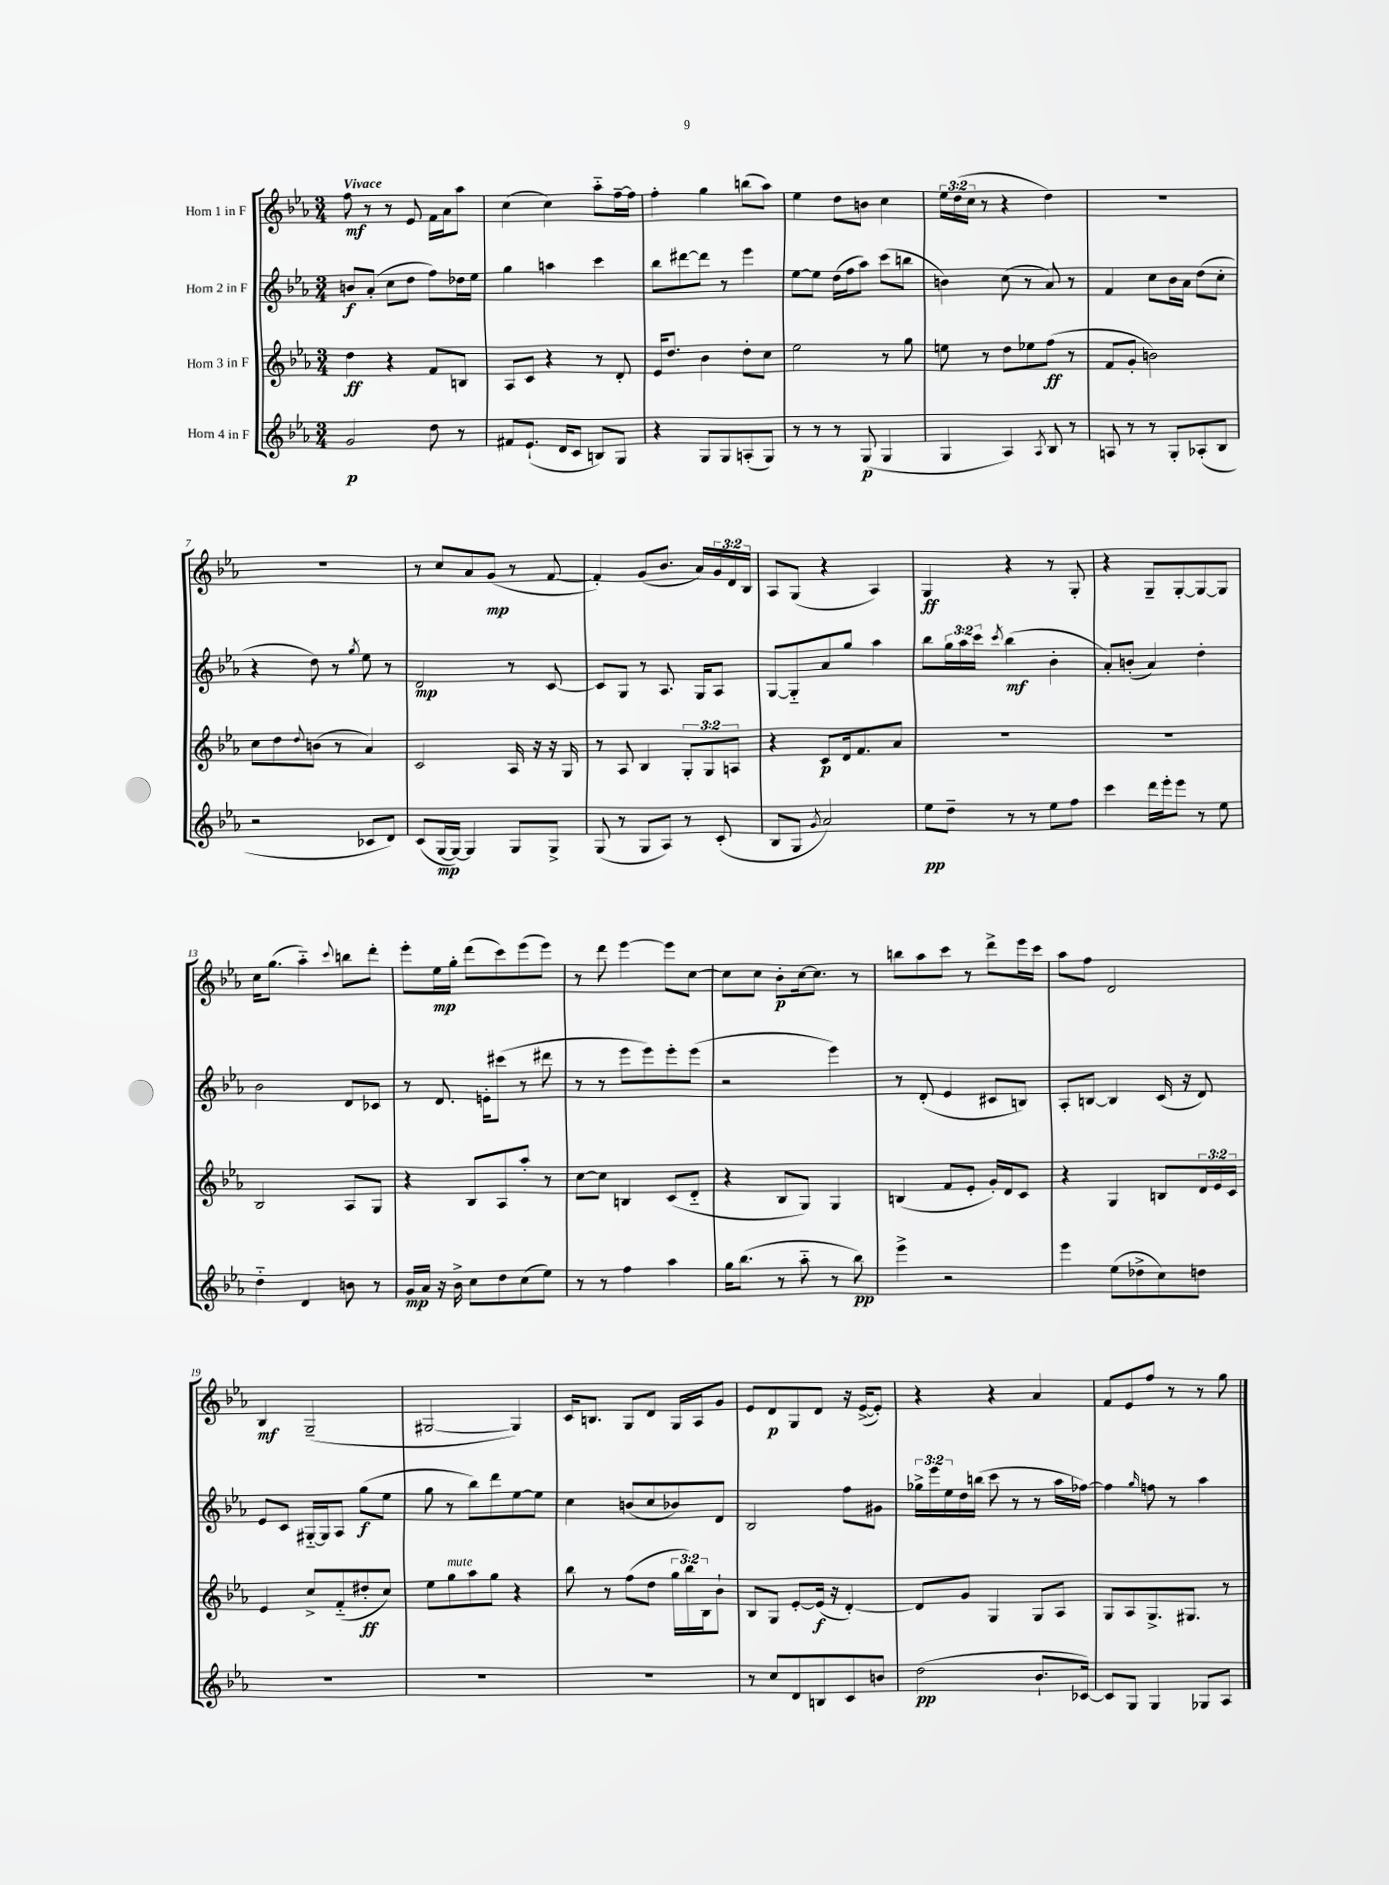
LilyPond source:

<<
\new StaffGroup <<
\new Staff = "s0" \with { instrumentName = "Horn 1 in F" } {
    \clef treble \key ees \major \numericTimeSignature \time 3/4 \override Staff.TupletNumber.text = #tuplet-number::calc-fraction-text \tempo "Vivace"
    f''8\mf r8 r8 ees'8 f'16 aes'16 aes''8 |
    c''4( c''4) aes''8-_ f''16~-- f''16 |
    f''4-. g''4 b''8( aes''8) |
    ees''4 d''8 b'8 c''4 |
    \tuplet 3/2 { ees''16 d''16( c''16 } r8 r4 d''4) |
    R2. |
    R2. |
    r8 c''8 aes'8 g'8\mp( r8 f'8~ |
    f'4-.) g'8( bes'8. aes'16) \tuplet 3/2 { g'16 d'16 bes16 } |
    aes8 g8( r4 aes4) |
    g4\ff r4 r8 g8-. |
    r4 g8-- g8~-. g8~ g8 |
    c''16 g''8.( aes''4-_) \appoggiatura { c'''8 } b''8 d'''8-. |
    ees'''8-. ees''16\mp g''16-. d'''8( c'''8) ees'''8( ees'''8) |
    r8 d'''8 ees'''4~ ees'''8 c''8~ |
    c''8 c''8 bes'8-.\p c''16~ c''8. r8 |
    b''8 aes''8 c'''8 r8 d'''8-> ees'''16 c'''16 |
    aes''8 f''8 d'2 |
    bes4\mf g2--( |
    gis2~ gis4) |
    c'16 b8. g8 d'8 g16 aes16 g'8 |
    ees'8 d'8\p g8 d'8 r16 ees'16~->( ees'8-.) |
    r4 r4 aes'4 |
    f'8 ees'8 f''8 r8 r8 g''8 \bar "|." |
}
\new Staff = "s1" \with { instrumentName = "Horn 2 in F" } {
    \clef treble \key ees \major \numericTimeSignature \time 3/4 \override Staff.TupletNumber.text = #tuplet-number::calc-fraction-text
    b'8\f aes'8-.( c''8 d''8 f''8) des''16 ees''16 |
    g''4 a''4 c'''4 |
    bes''8 dis'''8~ dis'''8 r8 ees'''4 |
    ees''8~ ees''8 d''16( f''16 aes''8) c'''8( b''8 |
    b'4) c''8( r8 aes'8) r8 |
    f'4 c''8 bes'16 aes'16 d''8( c''8-. |
    r4 d''8) r8 \acciaccatura { g''8 } ees''8 r8 |
    d'2\mp r8 c'8~ |
    c'8 g8 r8 aes8. g16 aes8 |
    g8~ g8-_ aes'8 g''8 aes''4 |
    bes''8 \tuplet 3/2 { g''16 aes''16 c'''16 } \acciaccatura { c'''8 } bes''4\mf( bes'4-. |
    aes'8-.) b'8-.( aes'4) d''4-. |
    bes'2 d'8 ces'8 |
    r8 d'8. e'16-. cis'''8( r8 dis'''8 |
    r8 r8 ees'''8 ees'''8) ees'''8-. ees'''8( |
    r2 ees'''4) |
    r8 d'8-.( ees'4 cis'8 b8) |
    aes8-. b8~ b4 c'16( r16 d'8) |
    ees'8 c'8 gis16~-_ gis16 aes8 g''8\f( ees''8 |
    g''8 r8 bes''8) d'''8 ees''8~ ees''8 |
    c''4 b'8( c''8 bes'8) d'8 |
    bes2 f''8 gis'8 |
    \tuplet 3/2 { ges''16-> ees'''16 ees''16 } d''16 b''16( c'''8 r8 r8 aes''16 fes''16~) |
    fes''4 \grace { g''16 } f''8 r8 aes''4 \bar "|." |
}
\new Staff = "s2" \with { instrumentName = "Horn 3 in F" } {
    \clef treble \key ees \major \numericTimeSignature \time 3/4 \override Staff.TupletNumber.text = #tuplet-number::calc-fraction-text
    d''4\ff r4 f'8 b8 |
    aes8 c'8 r4 r8 d'8-. |
    ees'16 d''8. bes'4 d''8-. c''8 |
    ees''2 r8 g''8 |
    e''8 r8 d''8 ees''8 f''8\ff( r8 |
    f'8 g'8-. b'2) |
    c''8 d''8 \appoggiatura { d''8 } b'8( r8 aes'4) |
    c'2 aes16 r16 r16 g16 |
    r8 aes8 bes4 \tuplet 3/2 { g8-. g8 a8 } |
    r4 c'8\p d'16 f'8. aes'8 |
    R2. |
    R2. |
    bes2 aes8 g8 |
    r4 bes8 aes8 aes''8-. r8 |
    c''8~ c''8 b4 c'8( d'8-_ |
    r4 bes8 g8) g4 |
    b4( f'8 ees'8-. g'16-.) d'16 c'8 |
    r4 g4 b8 \tuplet 3/2 { d'16 ees'16 c'16 } |
    ees'4 c''8-> f'8-_( dis''8-.\ff c''8) |
    ees''8 g''8^\markup { \italic "mute" } aes''8 g''8 r4 |
    bes''8 r8 f''8( d''8 \tuplet 3/2 { g''16 bes''16) bes16 } bes'8-! |
    bes8 g8 ees'8~-. ees'16\f( r16 d'4~-.) |
    d'8 g'8 g4 g8 aes8 |
    g8 aes8 g8.-> gis8. r8 \bar "|." |
}
\new Staff = "s3" \with { instrumentName = "Horn 4 in F" } {
    \clef treble \key ees \major \numericTimeSignature \time 3/4
    g'2\p d''8 r8 |
    fis'8 ees'8.-!( d'16 c'8 b8) g8 |
    r4 g8 g8 a8-.( g8) |
    r8 r8 r8 g8\p( g4 |
    g4 aes4) \acciaccatura { aes8 } bes8 r8 |
    a8 r8 r8 g8-. aes8-.( bes8 |
    r2 ces'8 d'8) |
    c'8( g16~\mp g16~) g4 g8 g8-> |
    g8( r8 g8 aes8) r8 c'8-.( |
    bes8 g8 \acciaccatura { g'8 } aes'2) |
    ees''8\pp d''8-- r8 r8 ees''8 f''8 |
    c'''4 d'''16 ees'''16-. ees'''8 r8 ees''8 |
    d''4-_ d'4 b'8 r8 |
    g'16\mp aes'16 r16 bes'16-> c''8 d''8 c''8( ees''8) |
    r8 r8 f''4 aes''4 |
    g''16 bes''8.( r8 aes''8-_ r8 bes''8\pp) |
    ees'''4-> r2 |
    ees'''4 ees''8( des''8-> c''8) d''8 |
    R2. |
    R2. |
    R2. |
    r8 c''8 d'8 b8 c'8 b'8 |
    d''2\pp( bes'8.-! ces'16~) |
    ces'8 g8 g4 ges8 aes8 \bar "|." |
}
>>
>>
